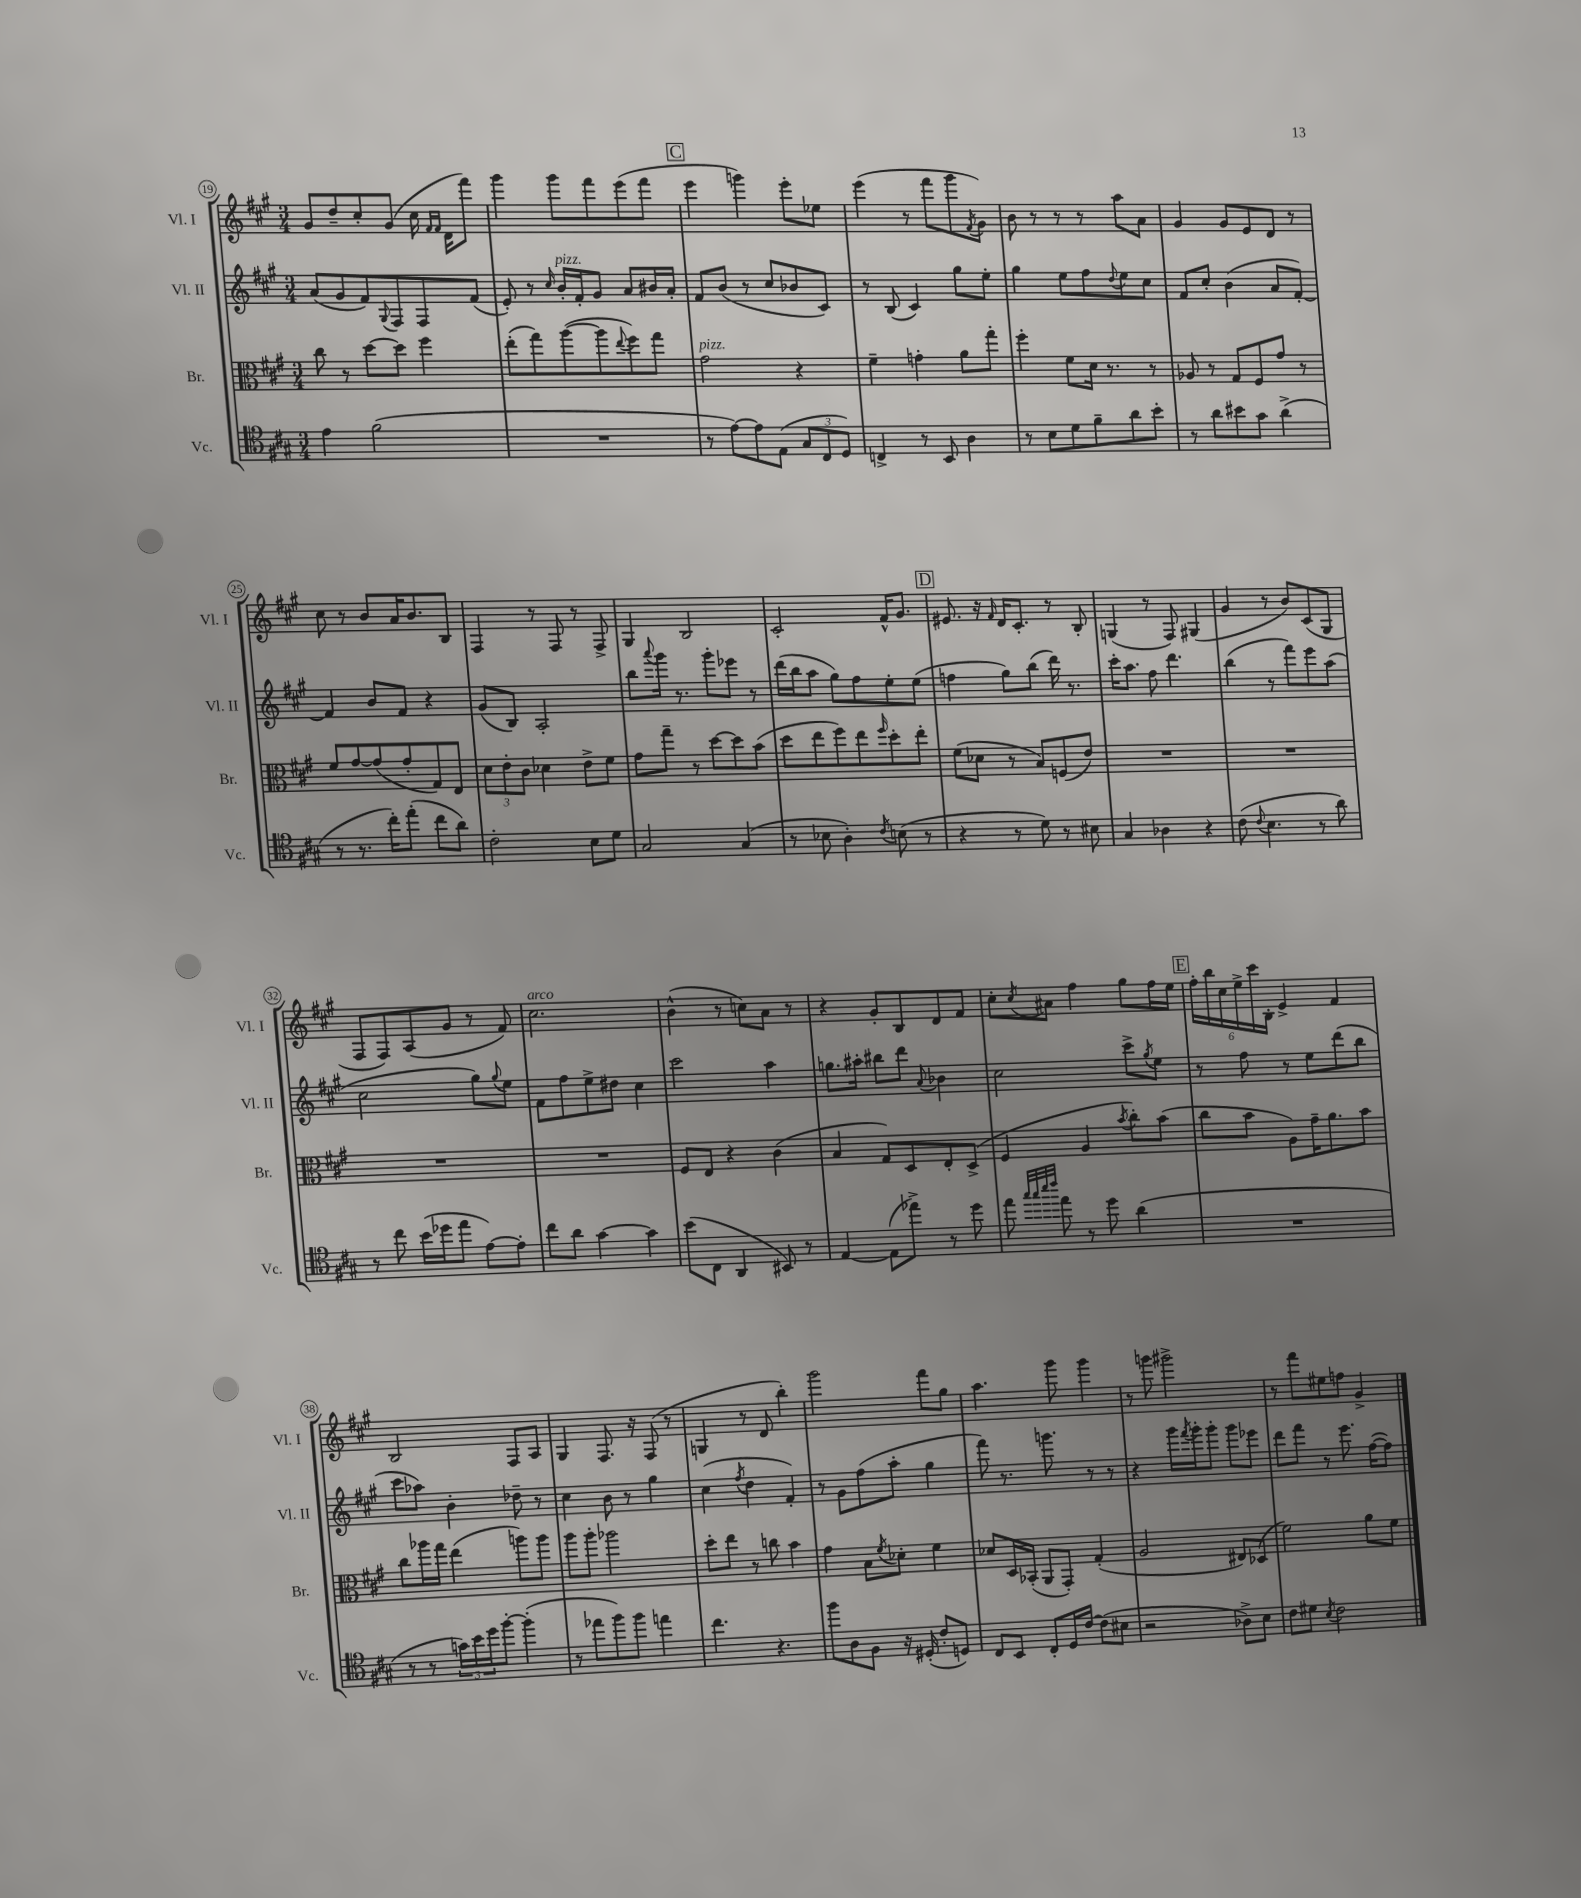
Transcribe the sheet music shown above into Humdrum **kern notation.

**kern	**kern	**kern	**kern
*staff4	*staff3	*staff2	*staff1
*clefC4	*clefC3	*clefG2	*clefG2
*k[f#c#g#]	*k[f#c#g#]	*k[f#c#g#]	*k[f#c#g#]
*M3/4	*M3/4	*M3/4	*M3/4
4e	8cc#	(8a	8g#
.	8r	8g#	8dd~
(2f#	[8dd	8f#)	8cc#'
.	.	8qqG#	.
.	8dd]	8F#	(8g#
.	4ff#	8F#	16cc#
.	.	.	16qqf#
.	.	.	16qqf#
.	.	.	16d
.	.	(8f#	8fff#)
=	=	=	=
2.r	(8ee'	8e')	4ggg#
.	8gg#)	8r	.
.	.	16qqcc#	.
.	([8aa	16b'	8ggg#
.	.	16f#'	.
.	8aa]	8g#	8fff#
.	8qqee	.	.
.	8ff#)	8a	(8eee
.	8gg#	16b#	8fff#
.	.	16a'	.
=	=	=	=
8r	2g#	8f#	4eee
[8e)	.	(8b	.
8e]	.	8r	4ggg)
(8E	.	8cc#	.
12G#	4r	8b-	8eee'
12C#	.	.	.
.	.	8c#)	8ee-
12D)	.	.	.
=	=	=	=
4C^	4f#~	8r	(4eee
.	.	(8B	.
8r	4g'	4c#)	8r
8BB	.	.	8fff#
4A	8a	8gg#	8ggg#
.	.	.	8qf#
.	8gg#'	8ee'	8g#)
=	=	=	=
8r	4ff#'	4gg#	8b
8B	.	.	8r
8d	8f#	8ee	8r
8f#~	16d	8ff#	8r
.	8.r	.	.
.	.	8qqdd	.
8a	.	8ee	8aa
8b'	8r	8cc#	8a
=	=	=	=
8r	8A-	8f#	4g#
8a	8r	8cc#'	.
8b#	8G#	(4b	8g#
8g#	8F#	.	8e
(4a^	8g#	8a	8d
.	8r	[8f#')	8r
=	=	=	=
8r	8f#	4f#]	8cc#
8.r	[8g#	.	8r
.	(8g#]	8b	8b
16cc#')	.	.	.
(8ee'	8g#'	8f#	16a
.	.	.	8.b
8cc#	8G#)	4r	.
8a)	8E	.	8B
=	=	=	=
2c#'	12d	(8g#	4F#
.	12e'	.	.
.	.	8B)	.
.	12c#	.	.
.	4d-	2A'	8r
.	.	.	8F#
8B	8e^	.	8r
8d	8f#	.	8F#^
=	=	=	=
2G#	8g#	8bb	4G#
.	.	8qqaaa	.
.	8gg#~	16ggg#	.
.	.	8.r	.
.	8r	.	2B
.	[8dd	8ggg#'	.
(4G#	8dd]	8eee-	.
.	(8b	8r	.
=	=	=	=
8r	8dd	(16ddd	2c#'
.	.	16bb	.
8B-	8ee	8aa	.
4A')	8ff#)	8gg#)	.
.	8ee	8ff#	.
8qc#	16qqff#	.	.
(8B	8dd'	8ee'	16f#^^
.	.	.	8.g#
8r	8ee'	(8ee	.
=	=	=	=
4r	(8f#	4ff	8.e#
.	8d-	.	.
.	.	.	16r
.	.	.	16qqf#
8r	8r	8gg#)	16d
.	.	.	8.c#'
8d)	8B)	(8bb	.
8r	(8F	16ddd)	8r
.	.	8.r	.
8B#	8e)	.	8B'
=	=	=	=
4G#	2.r	16ccc#'	(4G
.	.	8.aa	.
4A-	.	8ff#	8r
.	.	4.ddd	8F#)
4r	.	.	(4G#
=	=	=	=
(8c#	2.r	(4bb	4g#
8qqc#	.	.	.
4.B	.	.	.
.	.	8r	8r
.	.	8fff#)	8b)
8r	.	8eee	(8c#
8a)	.	(8aa	8G#
=	=	=	=
8r	2.r	2cc#	8F#
8cc#	.	.	8F#)
(16b	.	.	(8A
16dd-	.	.	.
8ee	.	.	8g#
[8e)	.	8gg#)	8r
.	.	8qqgg#	.
8e']	.	8ee	8f#)
=	=	=	=
8cc#	2.r	8f#	2.cc#
8a	.	8ff#	.
[4g#	.	8ee^	.
.	.	8dd#	.
4g#]	.	4cc#	.
=	=	=	=
(8b	8F#	2ccc#	(4b^^
8C#	8E	.	.
4AA	4r	.	8r
.	.	.	8cc)
8BB#)	(4c#	4aa	8a
8r	.	.	8r
=	=	=	=
[4E	4B	8.gg	4r
.	.	16aa#'	.
(8E]	8G#)	8bb#	8g#'
8ee-^)	8D	8ddd	8B
.	.	8qqa	.
8r	8E'	4b-	8d
8dd	(8D^	.	8f#
=	=	=	=
8ee	4F#	2cc#	8cc#'
32qqgg#	.	.	.
32qqgg#	.	.	.
32qqbb	.	.	.
32qqccc#	.	.	8qcc#
8ee	.	.	8a#
8r	4A	.	4ff#
8dd	.	.	.
.	8qb	.	.
(4a	8cc#')	8ccc#^	8gg#
.	.	8qgg#	.
.	(8b	8ee	16ff#
.	.	.	16ee
=	=	=	=
2.r	8cc#	8r	24ff#'
.	.	.	24bb
.	.	.	24cc#
.	8b	8ff#	24ee^
.	.	.	24ccc#
.	.	.	24B'
.	8A)	8r	4e^
.	16g#~	8ee	.
.	8.a	.	.
.	.	(8ddd	4f#
.	8b	8bb	.
=	=	=	=
8r	8cc#	8ccc#	2B
8r	16aa-	8aa-)	.
.	16gg#	.	.
24g)	(4ee	4b'	.
24b	.	.	.
24dd	.	.	.
[8ff#'	.	.	.
(4ff#']	8aa)	8dd-~	8F#
.	8aa	8r	8A
=	=	=	=
8r	8aa	4cc#	4G#
8ee-	8aa'	.	.
8ff#)	2aa-	8b	8.F#
8ff#	.	8r	.
.	.	.	16r
4ee	.	4gg#	(8F#
.	.	.	8r
=	=	=	=
4.cc#	8dd'	(4cc#	4G
.	8ee	.	.
.	.	8qff#	.
.	8r	4dd	8r
4.r	8cc	.	8d
.	4b	4f#')	4bb')
=	=	=	=
8ff#	4g#	8r	2ggg#
8A	.	8g#	.
8F#	8B	(8ff#	.
.	8qf#	.	.
16r	8d-'	8aa'	.
(16D#'	.	.	.
8c#'	4f#	4gg#	8fff#
8D)	.	.	8gg#
=	=	=	=
8C#	8d-	8fff#)	4.aa
8BB	16D	8.r	.
.	(16BB-'	.	.
8C#'	8AA	.	.
.	.	8.ggg	.
16D	8GG#')	.	8ggg#
[16c#	.	.	.
(8c#]	(4G#'	8r	4ggg#
8B#	.	8r	.
=	=	=	=
2r	2A	4r	8r
.	.	.	8ggg
.	.	16ggg#	2ggg#^
.	.	8qfff#	.
.	.	16ggg#'	.
.	.	8ggg#'	.
8A-^)	8E#)	8ggg#	.
8B	(8D-	8eee-	.
=	=	=	=
8c#	2f#)	8ddd	8r
8d#	.	8fff#	8fff#
8qB	.	.	.
2c#	.	8r	8ee#
.	.	8.eee	8ff
.	8a	.	4g#^
.	.	([16ff#	.
.	8f#	8ff#])	.
==	==	==	==
*-	*-	*-	*-
